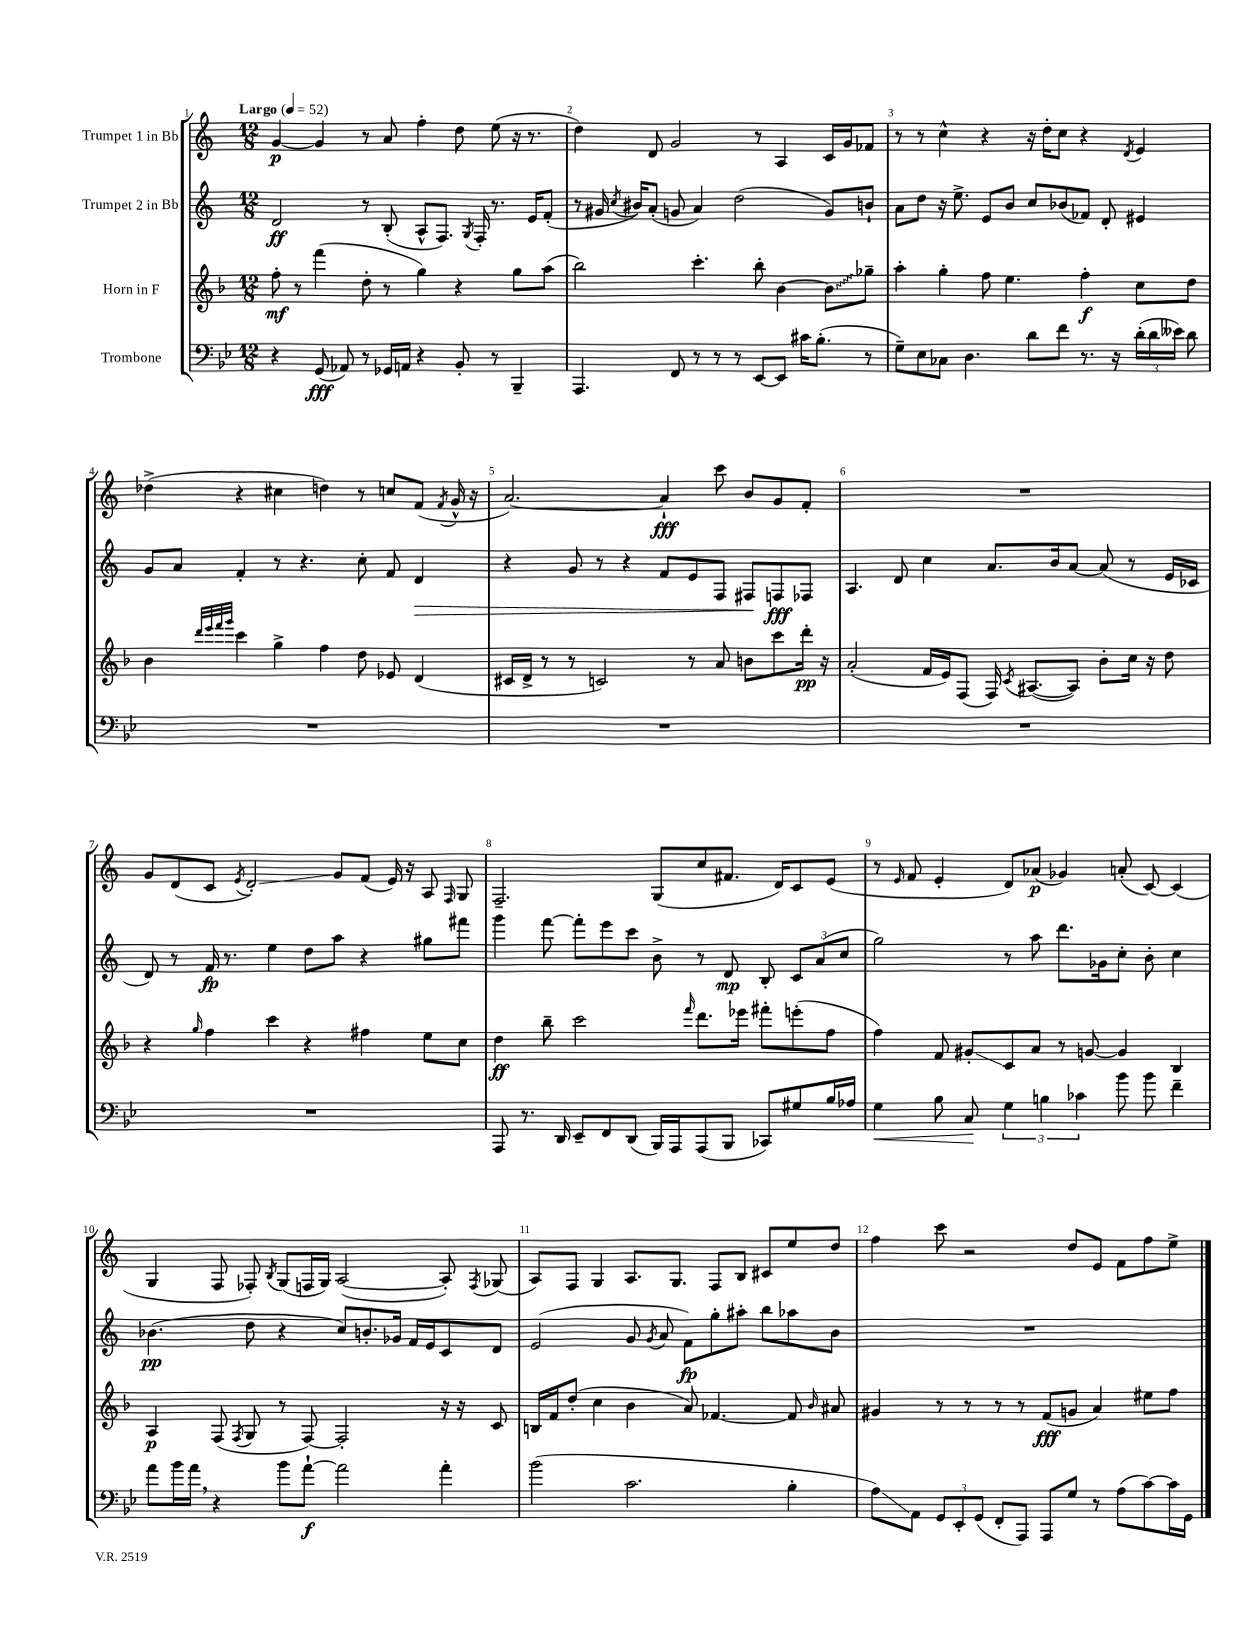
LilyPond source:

<<
\new StaffGroup <<
\new Staff = "s0" \with { instrumentName = "Trumpet 1 in Bb" } {
    \clef treble \key c \major \numericTimeSignature \time 12/8 \tempo "Largo" 4 = 52
    \autoBeamOff g'4~\p g'4 r8 a'8 f''4-. d''8 e''8( r16 r8. |
    d''4) d'8 g'2 r8 a4 c'16[ g'16 fes'8] |
    r8 r8 c''4-^ r4 r16 d''16[-. c''8] r4 \acciaccatura { d'8 } e'4 |
    des''4->( r4 cis''4 d''4) r8 c''8[ f'8]( \acciaccatura { f'8 } g'16-^ r16 |
    a'2.~) a'4-!\fff c'''8 b'8[ g'8 f'8]-. |
    R1. |
    g'8[ d'8( c'8] \acciaccatura { e'8 } d'2-.\glissando) g'8[ f'8]( e'16) r16 a8 \grace { f16 } g8 |
    f2.-- g8[( c''8 fis'8.] d'16[) c'8 e'8]( |
    r8 \grace { e'16 } f'8 e'4-. d'8[) aes'8]\p( ges'4) a'8-.( c'8~) c'4( |
    g4 f8 fes8-.) \acciaccatura { b8 } g8[( f16 g16]) a2~( a8-.) \acciaccatura { f8 } ges8( |
    a8[) f8] g4 a8.[ g8.] f8[ b8] cis'8[ e''8 d''8] |
    f''4 c'''8 r2 d''8[ e'8] f'8[ f''8 e''8]-> \bar "|." |
}
\new Staff = "s1" \with { instrumentName = "Trumpet 2 in Bb" } {
    \clef treble \key c \major \numericTimeSignature \time 12/8
    \autoBeamOff d'2\ff r8 b8-.( a8[-^ f8.]) \acciaccatura { g8 } f16-. r8. e'16[ f'8]-.( |
    r8 gis'16 \acciaccatura { c''8 } bis'16[) a'8]-.( g'8 a'4) d''2( g'8[) b'8]-! |
    a'8[ d''8] r16 e''8.-> e'8[ b'8] c''8[ bes'8( fes'8]) d'8-. eis'4 |
    g'8[ a'8] f'4-. r8 r4. c''8-. f'8 d'4\> |
    r4 g'8 r8 r4 f'8[ e'8 f8] fis8[\! f8\fff fes8] |
    a4. d'8 c''4 a'8.[ b'16 a'8]~ a'8( r8 e'16[ ces'16] |
    d'8) r8 f'16\fp r8. e''4 d''8[ a''8] r4 gis''8[ fis'''8] |
    g'''4 f'''8~ f'''8[-. e'''8 c'''8] b'8-> r8 d'8\mp b8-. \tuplet 3/2 { c'8[ a'8( c''8] } |
    g''2) r8 a''8 d'''8.[ ges'16 c''8]-. b'8-. c''4 |
    bes'4.\pp( d''8 r4 c''8[) b'8.-. ges'16] f'16[ e'16 c'8 d'8] |
    e'2( g'8 \acciaccatura { g'8 } a'8 f'8[\fp) g''8-. ais''8]-. b''8[ aes''8 b'8] |
    R1. \bar "|." |
}
\new Staff = "s2" \with { instrumentName = "Horn in F" } {
    \clef treble \key f \major \numericTimeSignature \time 12/8
    \autoBeamOff f''8-.\mf r8 f'''4( d''8-. r8 g''4) r4 g''8[ a''8]( |
    bes''2) c'''4.-. bes''8-. bes'4~ \once \override Glissando.style = #'zigzag bes'8[\glissando ges''8]-- |
    a''4-. g''4-. f''8 e''4. f''4-.\f c''8[ d''8] |
    bes'4 \grace { d'''32[ e'''32 f'''32 g'''32] } c'''4 g''4-> f''4 d''8 ees'8 d'4( |
    cis'16[ d'16]-> r8 r8 c'2) r8 a'8 b'8[ c'''8 d'''16]-.\pp r16 |
    a'2-.( f'16[ e'16) f8]( f16) \acciaccatura { c'8 } ais8.[~( ais8]) bes'8[-. c''16] r16 d''8 |
    r4 \grace { g''16 } f''4 c'''4 r4 fis''4 e''8[ c''8] |
    d''4\ff bes''8-- c'''2 \grace { f'''16 } d'''8.[ ees'''16] fis'''8[-. e'''8-.( f''8] |
    f''4) f'8 gis'8[-.\glissando c'8 a'8] r8 g'8~ g'4 bes4 |
    a4\p f8( \acciaccatura { f8 } g8 r8 f8~) f2-. r16 r16 c'8 |
    b16[ f'16 d''8]-.( c''4 bes'4 a'8) fes'4.~ fes'8 \grace { bes'16 } ais'8 |
    gis'4 r8 r8 r8 r8 f'8[\fff( g'8] a'4) eis''8[ f''8] \bar "|." |
}
\new Staff = "s3" \with { instrumentName = "Trombone" } {
    \clef bass \key bes \major \numericTimeSignature \time 12/8
    \autoBeamOff r4 g,8\fff( aes,8) r8 ges,16[ a,16] r4 bes,8-. r8 bes,,4-- |
    a,,4. f,8 r8 r8 r8 ees,8[~ ees,8] cis'16[ bes8.]-.( r8 |
    g8[--) ees8 ces8] d4. d'8[ f'8] r8. r16 \tuplet 3/2 { d'16[-.( d'16 eeses'16]) } d'8 |
    R1. |
    R1. |
    R1. |
    R1. |
    a,,8 r8. d,16 ees,8[-- f,8 d,8]( bes,,16[) a,,16 a,,8( bes,,8] ces,8[) gis8 bes16 aes16] |
    g4\< bes8 c8\! \tuplet 3/2 { g4 b4 ces'4 } bes'8 bes'8 f'4-- |
    a'8[ bes'16 a'16] \breathe r4 bes'8[ a'8]~-!\f a'2 a'4-. |
    bes'2( c'2. bes4-. |
    a8[\glissando) a,8] \tuplet 3/2 { g,8[ ees,8-. g,8]( } f,8[-. a,,8]) a,,8[ g8] r8 a8[( c'8~) c'16 g,16] \bar "|." |
}
>>
>>
\layout { \context { \Score \override BarNumber.break-visibility = ##(#f #t #t) barNumberVisibility = #all-bar-numbers-visible } }
